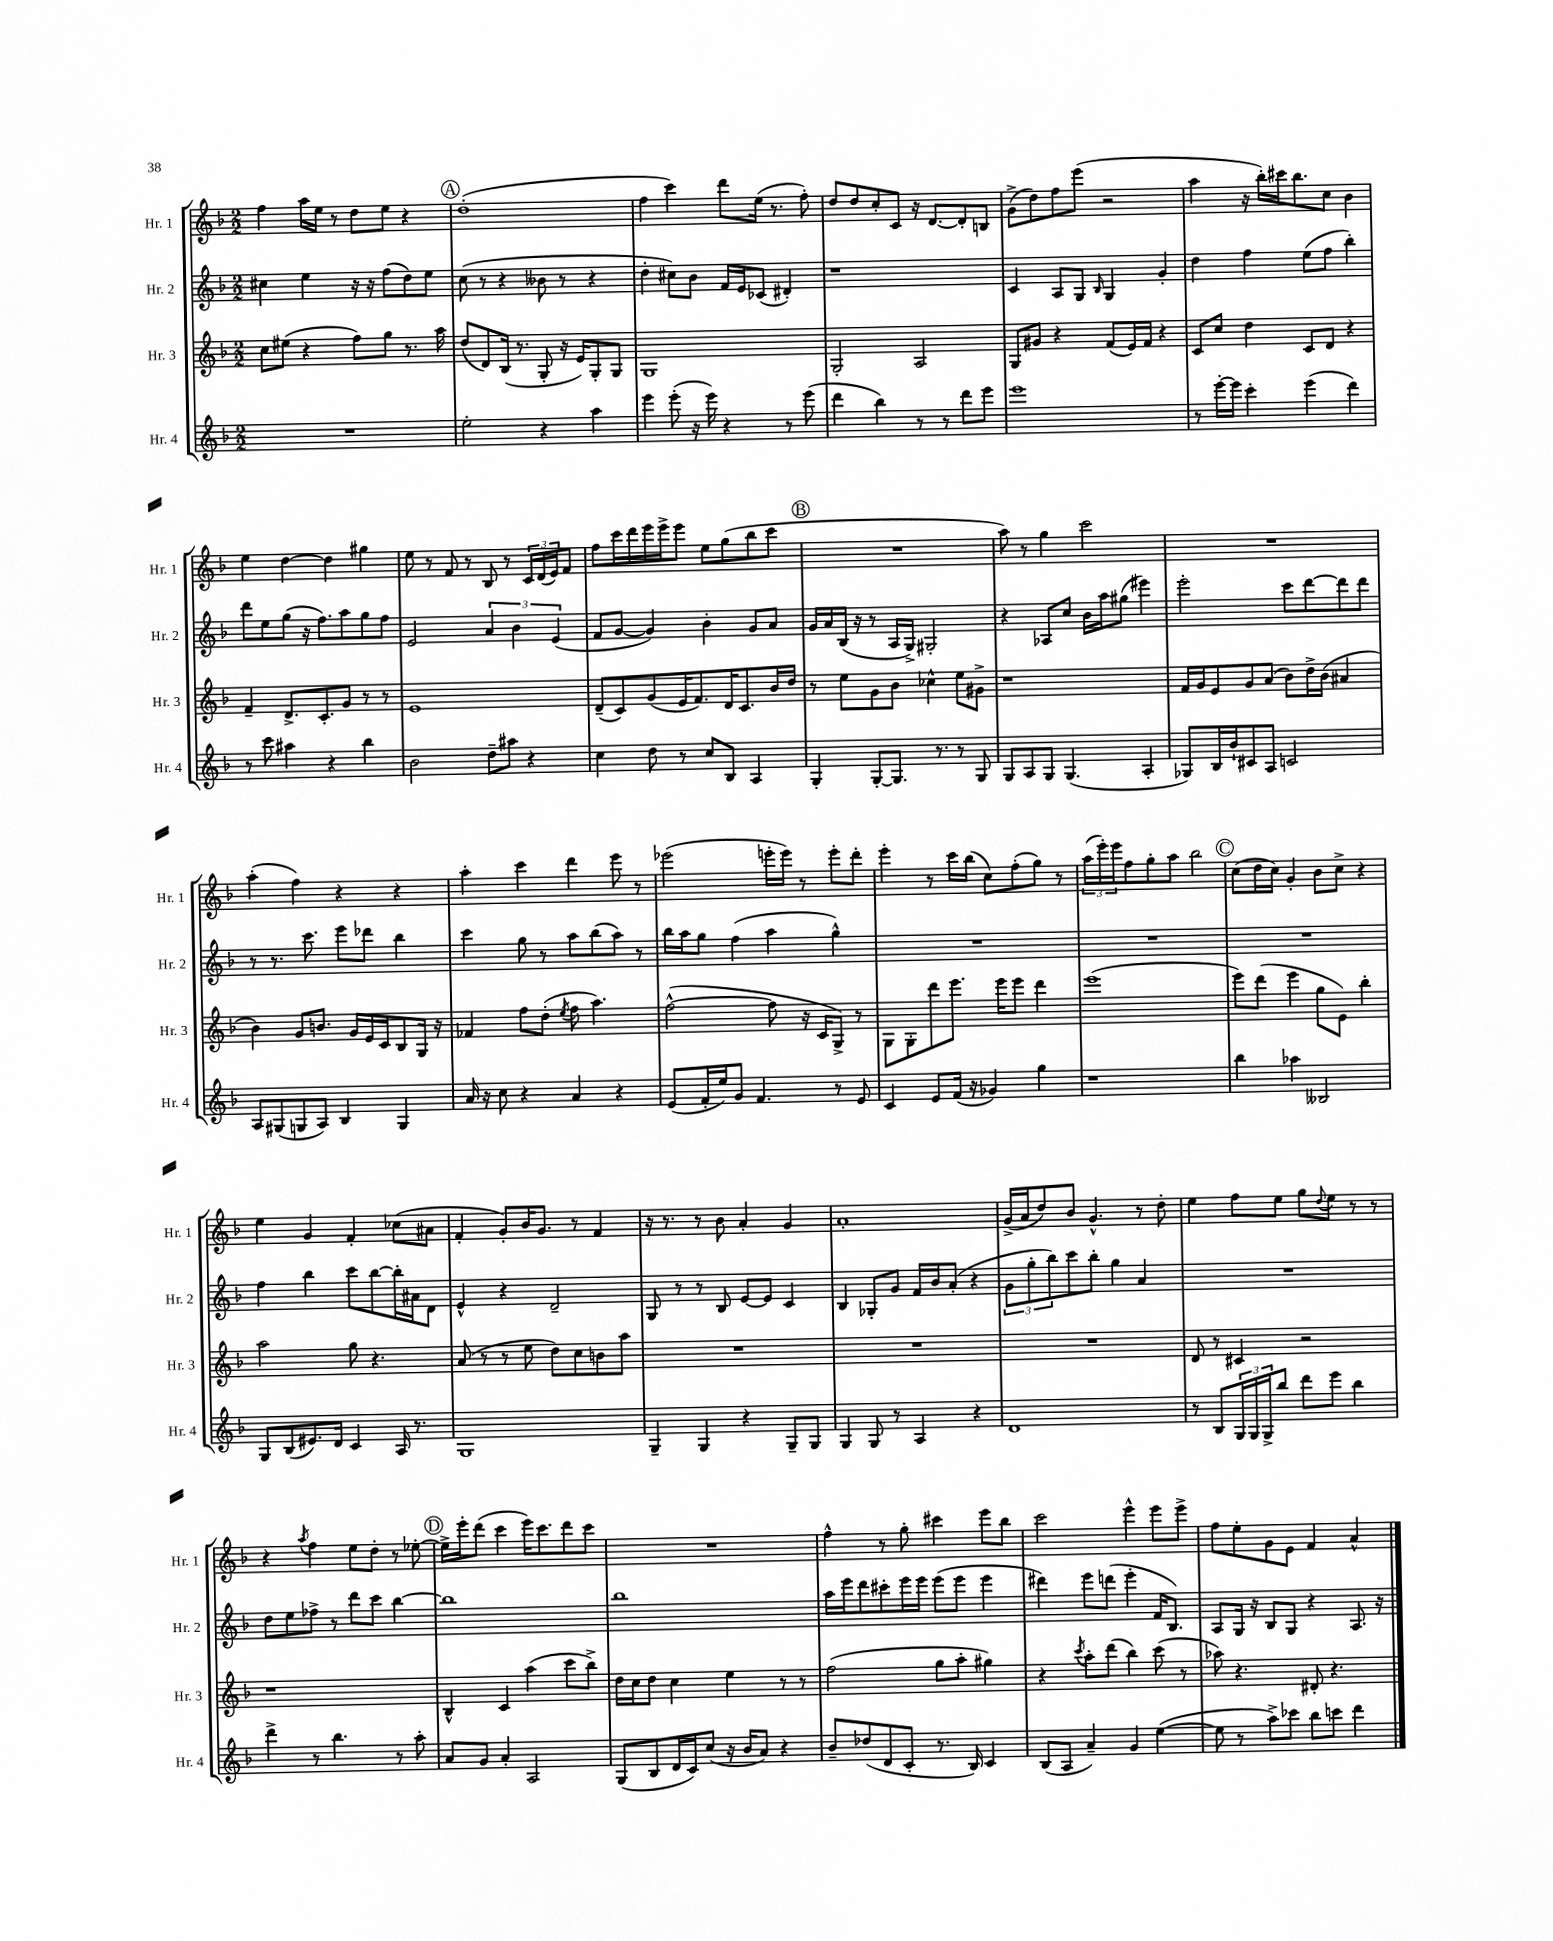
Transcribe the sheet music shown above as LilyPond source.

<<
\new StaffGroup <<
\new Staff = "s0" \with { instrumentName = "Hr. 1" shortInstrumentName = "Hr. 1" } {
    \clef treble \key f \major \numericTimeSignature \time 2/2
    f''4 a''16 e''16 r8 d''8 e''8 r4 |
    \mark \markup { \circle "A" } d''1-.( |
    f''4 c'''4) d'''8 e''16( r8. f''8-.) |
    d''8 d''8 c''8-. c'8 r16 d'8.~ d'8-. b8 |
    g'8->( d''8) f''8 e'''8( r2 |
    a''4 r16 bes''16-.) cis'''16 bes''8. c''8 bes'4 |
    e''4 d''4~ d''4 gis''4 |
    e''8 r8 f'8 r8 bes8 r8 \tuplet 3/2 { c'16 d'16( e'16) } f'8 |
    f''8 c'''16 d'''16 e'''16 e'''16-> e'''8 e''8 g''8( bes''8 c'''8 |
    \mark \markup { \circle "B" } R1 |
    a''8) r8 g''4 c'''2 |
    R1 |
    a''4-.( f''4) r4 r4 |
    a''4-. c'''4 d'''4 e'''8 r8 |
    ees'''2( e'''16-. e'''16) r8 e'''8-. d'''8-. |
    e'''4-. r8 c'''16 bes''16( c''8) f''8-.( g''8) r8 |
    \tuplet 3/2 { a''16( e'''16-.) e'''16 } f''8 g''8-. a''8 bes''2 |
    \mark \markup { \circle "C" } c''8( d''16 c''16) g'4-. bes'8 c''8-> r4 |
    e''4 g'4 f'4-. ces''8( ais'8 |
    f'4-. g'8-.) bes'16 g'8. r8 f'4 |
    r16 r8. r8 bes'8 a'4-. g'4 |
    a'1-. |
    g'16->( a'16 d''8) bes'8 g'4.-^ r8 d''8-. |
    e''4 f''8 e''8 g''8 \appoggiatura { d''8 } e''8 r8 r8 |
    r4 \acciaccatura { a''8 } f''4 e''8 d''8-. r8 ees''8~-. |
    \mark \markup { \circle "D" } ees''16-> e'''16-. d'''8( c'''4 e'''16) c'''8. d'''8 c'''8 |
    R1 |
    f''4-^ r8 g''8-. cis'''4 e'''8 bes''8 |
    c'''2 e'''4-^ e'''8 e'''8-> |
    f''8 e''8-. g'8 e'8 f'4 a'4-^ \bar "|." |
}
\new Staff = "s1" \with { instrumentName = "Hr. 2" shortInstrumentName = "Hr. 2" } {
    \clef treble \key f \major \numericTimeSignature \time 2/2
    cis''4 e''4 r16 r16 f''8( d''8) e''8 |
    \mark \markup { \circle "A" } c''8( r8 r4 beses'8 r8 r4 |
    d''4-. cis''8) bes'8 f'16 e'16 ces'8( dis'4-.) |
    r1 |
    c'4 a8 g8 \grace { bes16 } g4 g'4-. |
    d''4 f''4 e''8( f''8 bes''4-.) |
    d'''8 e''8 g''8( r16 f''8.) a''8 g''8 f''8 |
    e'2 \tuplet 3/2 { a'4 bes'4 e'4( } |
    f'8 g'8~ g'4) bes'4-. g'8 a'8 |
    \mark \markup { \circle "B" } g'16 a'16 bes16( r16 r8 a16 g16->) gis2-. |
    r4 aes8 c''8 bes'16 a''16 gis''8( eis'''4) |
    e'''2-. c'''8 d'''8~ d'''8 d'''8 |
    r8 r8. c'''8. e'''8 des'''8 bes''4 |
    c'''4 g''8 r8 a''8 bes''8( a''8) r8 |
    bes''16 a''16 g''8 f''4( a''4 g''4-^) |
    R1 |
    R1 |
    \mark \markup { \circle "C" } R1 |
    f''4 bes''4 c'''8 bes''8~ bes''16-. ais'16 d'8 |
    e'4-^ r4 d'2-- |
    g8 r8 r8 bes8 e'8~ e'8 c'4 |
    bes4 ges8-. g'8 f'16 bes'16 a'8-.( r4 |
    \tuplet 3/2 { g'8 g''8-. bes''8) } c'''8 bes''8-. g''4 a'4 |
    R1 |
    d''8 e''8 fes''8-> r8 d'''8 c'''8 bes''4~ |
    \mark \markup { \circle "D" } bes''1 |
    bes''1 |
    a''16 e'''16 d'''8 cis'''8-. e'''16 e'''16 e'''8( e'''8 e'''4 |
    dis'''4) e'''8 d'''8( e'''4-. f'16 bes8.) |
    a8 g16 r16 bes8 g8 r4 a8. r16 \bar "|." |
}
\new Staff = "s2" \with { instrumentName = "Hr. 3" shortInstrumentName = "Hr. 3" } {
    \clef treble \key f \major \numericTimeSignature \time 2/2
    c''8 eis''8( r4 f''8) g''8 r8. a''16 |
    \mark \markup { \circle "A" } d''8( d'8) bes16( r8. g8-. r16 e'16) g8-. g8 |
    g1 |
    g2-. a2 |
    g8 gis'8 r4 f'8( e'16) f'16 r4 |
    c'8 c''8 d''4 c'8 d'8 r4 |
    f'4-- d'8.-> c'8.-. g'8 r8 r8 |
    e'1 |
    d'8--( c'8) g'8( e'16 f'8.) d'16 c'8. bes'16 d''16 |
    \mark \markup { \circle "B" } r8 e''8 g'8 bes'8 ces''4-^ e''8 gis'8-> |
    r1 |
    f'16 g'16 e'8 g'8 a'8( bes'8) d''16-> bes'16( ais'4 |
    bes'4) g'8 b'8. g'16 e'16 c'16 bes8 g16 r16 |
    fes'4 f''8 d''8-.( \acciaccatura { e''8 } f''8 a''4.) |
    f''2~-^( f''8 r16 c'16 g8->) r8 |
    g8 g8-. d'''8 e'''8. e'''16 e'''8 d'''4 |
    e'''1( |
    \mark \markup { \circle "C" } e'''8) d'''8( e'''4 g''8 e'8) bes''4-. |
    a''2 g''8 r4. |
    a'8( r8 r8 e''8 d''8) c''8 b'8 a''8 |
    R1 |
    R1 |
    R1 |
    d'8 r8 cis'4 r2 |
    r1 |
    \mark \markup { \circle "D" } bes4-^ c'4 a''4( c'''8 bes''8->) |
    d''16 c''16 d''8 c''4 e''4 r8 r8 |
    f''2( g''8 a''8-. gis''4) |
    r4 \acciaccatura { c'''8 } a''8-. d'''8( bes''4) c'''8( r8 |
    aes''8) r4. dis'8-. r4. \bar "|." |
}
\new Staff = "s3" \with { instrumentName = "Hr. 4" shortInstrumentName = "Hr. 4" } {
    \clef treble \key f \major \numericTimeSignature \time 2/2
    R1 |
    \mark \markup { \circle "A" } e''2-. r4 a''4 |
    e'''4 e'''8-.( r16 e'''16) r4 r8 e'''8( |
    d'''4 bes''4) r8 r8 d'''8 e'''8 |
    e'''1 |
    r8 e'''16~-. e'''16 c'''4-. e'''4( d'''4) |
    r8 c'''8 ais''4 r4 bes''4 |
    bes'2 d''8-- ais''8 r4 |
    c''4 d''8 r8 c''8 bes8 a4 |
    \mark \markup { \circle "B" } g4-. g8~-. g8. r8. r8 g8 |
    g8 a8 g8 g4.( a4-. |
    ges8) bes16 bes'16-! cis'8 a8 c'2 |
    a8 gis8( g8 a8) bes4 g4 |
    a'16 r16 c''8 r4 a'4 r4 |
    e'8( f'16-. e''16) g'8 f'4. r8 e'8 |
    c'4 e'8 f'16( r16 ges'4) g''4 |
    r1 |
    \mark \markup { \circle "C" } bes''4 aes''4 beses2 |
    g8 bes8( eis'8.) d'16 c'4 a16 r8. |
    g1 |
    g4-- g4 r4 g8-- g8 |
    g4 g8 r8 a4 r4 |
    d'1 |
    r8 bes8 \tuplet 3/2 { g16 g16 g16-> } bes''8 d'''8 e'''8 bes''4 |
    d'''4-> r8 bes''4. r8 a''8-. |
    \mark \markup { \circle "D" } a'8 g'8 a'4-. a2 |
    g8( bes8 d'16 c'16) c''8( r16 bes'16 a'8) r4 |
    bes'8-- des''8( d'8 c'8-. r8. bes16) c'4 |
    bes8( a8 a'4--) g'4 e''4~( |
    e''8 r8 a''8->) ces'''8 bes''8 c'''8 d'''4 \bar "|." |
}
>>
>>
\layout { \context { \Score \remove "Bar_number_engraver" } }
